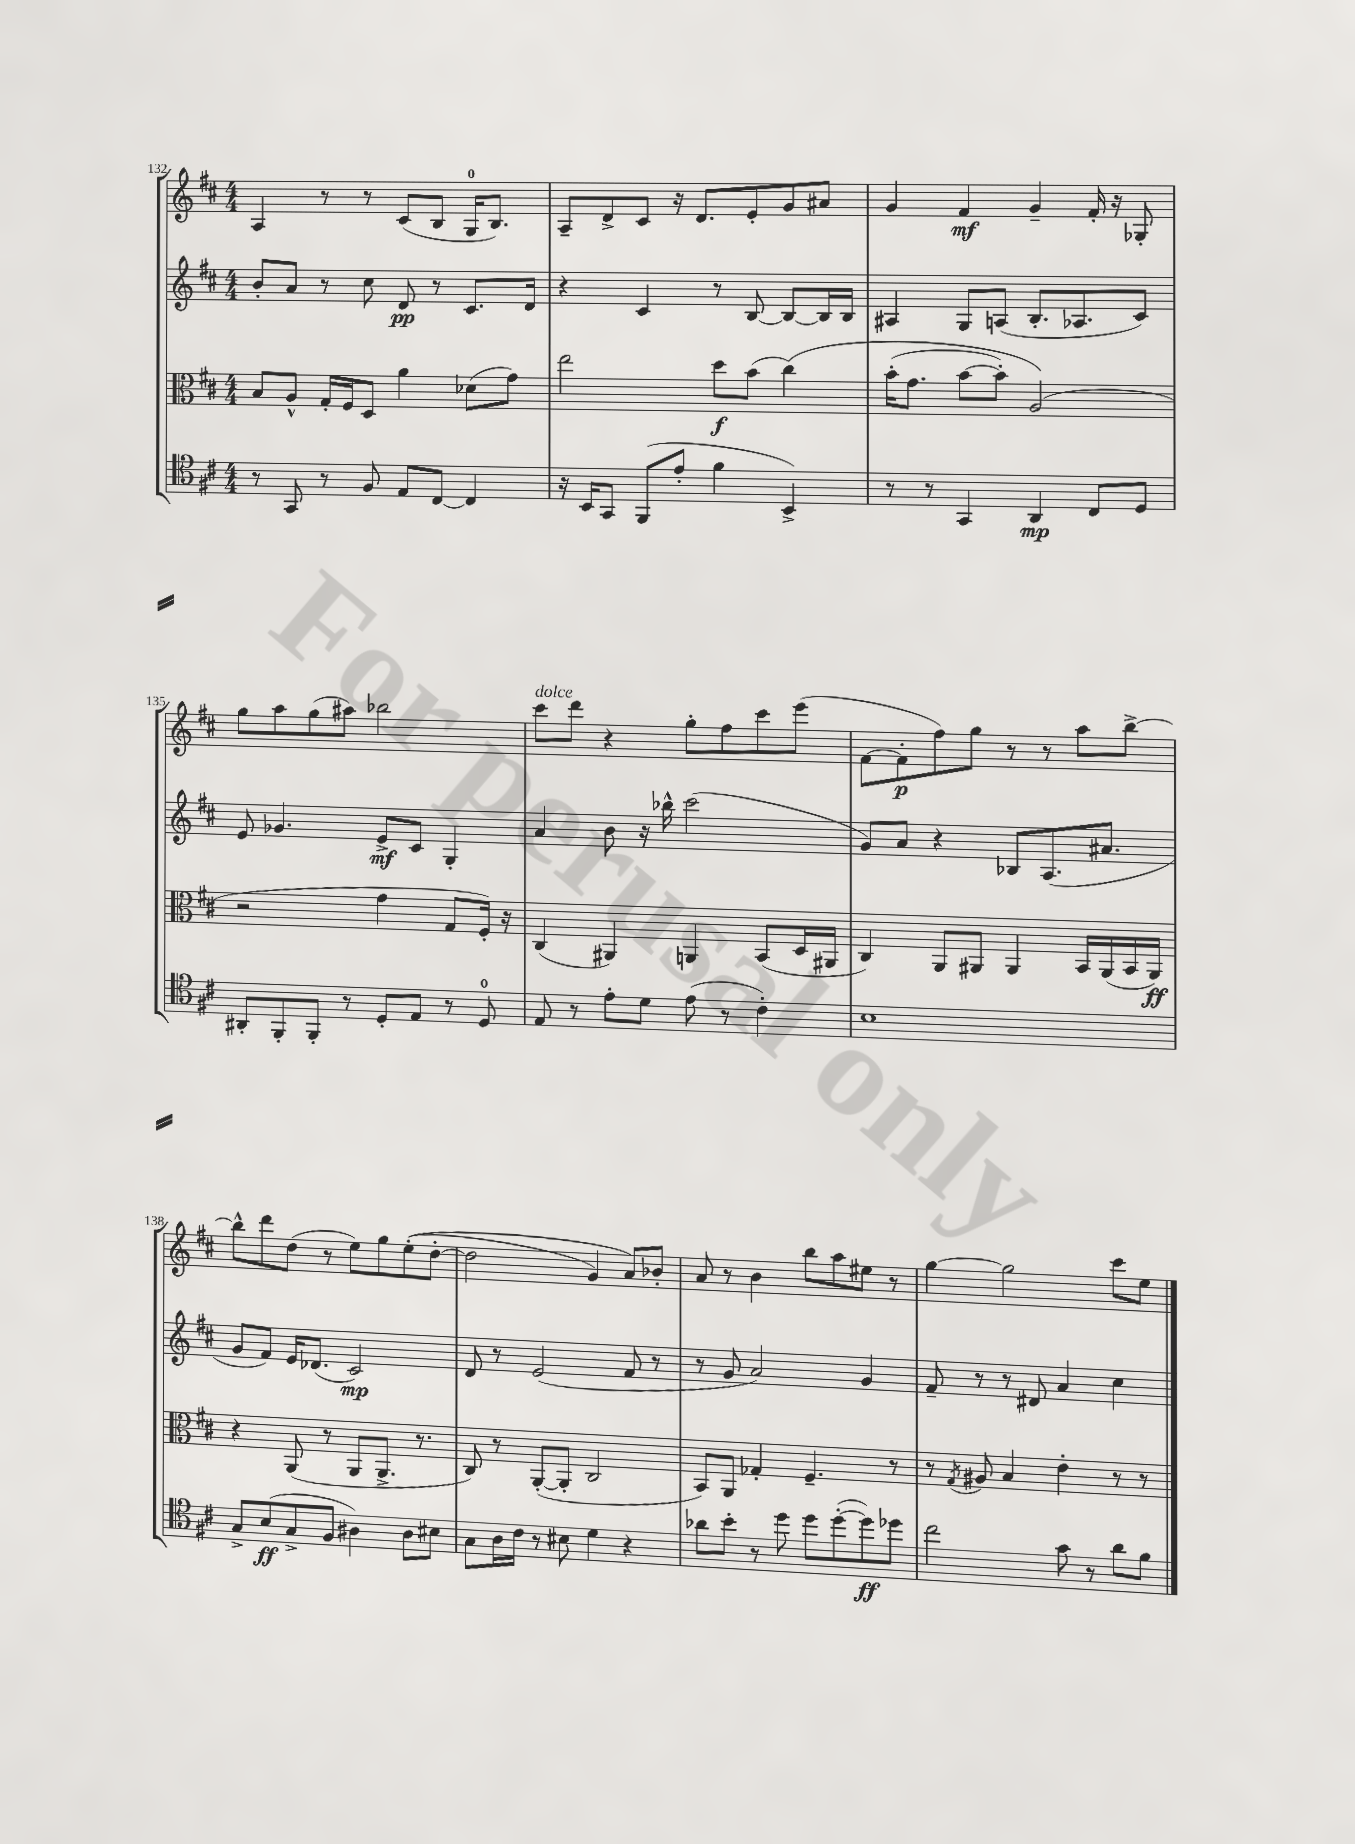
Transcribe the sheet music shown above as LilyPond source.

<<
\new StaffGroup <<
\new Staff = "s0" {
    \clef treble \key d \major \numericTimeSignature \time 4/4
    a4 r8 r8 cis'8( b8 g16-0 b8.) |
    a8-- d'8-> cis'8 r16 d'8. e'8-. g'8 ais'8 |
    g'4 fis'4\mf g'4-- fis'16-. r16 ges8-. |
    g''8 a''8 g''8( ais''8) bes''2 |
    cis'''8^\markup { \italic "dolce" } d'''8 r4 g''8-. fis''8 cis'''8 e'''8( |
    fis'8~ fis'8-.\p fis''8) g''8 r8 r8 a''8 b''8~-> |
    b''8-^ d'''8 d''8( r8 e''8) g''8 e''8-.(\( d''8~-. |
    d''2 g'4) a'8\) bes'8-. |
    a'8 r8 b'4 b''8 a''8 eis''8 r8 |
    g''4~ g''2 cis'''8 e''8 \bar "|." |
}
\new Staff = "s1" {
    \clef treble \key d \major \numericTimeSignature \time 4/4
    b'8-. a'8 r8 cis''8 d'8\pp r8 cis'8. d'16 |
    r4 cis'4 r8 b8~ b8~ b16 b16 |
    ais4 g8 a8( b8.-. aes8. cis'8) |
    e'8 ges'4. e'8->\mf cis'8 g4-. |
    a'4 b'8 r16 bes''16-^ cis'''2( |
    g'8) a'8 r4 bes8 a8.( ais'8. |
    g'8 fis'8) e'16 des'8.( cis'2\mp) |
    d'8 r8 e'2( fis'8 r8 |
    r8 g'8 a'2) g'4 |
    fis'8-- r8 r8 dis'8 a'4 cis''4 \bar "|." |
}
\new Staff = "s2" {
    \clef alto \key d \major \numericTimeSignature \time 4/4
    b8 a8-^ g16-. fis16 d8 a'4 des'8( g'8) |
    e''2 d''8\f b'8( cis''4)\( |
    b'16-.( g'8. b'8~ b'8-.) a2(\) |
    r2 g'4 g8 fis16-.) r16 |
    cis4( ais,4) a,4 b,8( d16 ais,16 |
    cis4) a,8 ais,8 ais,4 b,16 ais,16( b,16 ais,16\ff) |
    r4 a,8( r8 a,8 a,8.-> r8. |
    cis8) r8 a,8~-.( a,8-. cis2 |
    b,8) a,8 ges4-. fis4.-- r8 |
    r8 \acciaccatura { g8 } ais8 b4 e'4-. r8 r8 \bar "|." |
}
\new Staff = "s3" {
    \clef tenor \key d \major \numericTimeSignature \time 4/4
    r8 g,8 r8 fis8 e8 cis8~ cis4 |
    r16 b,16 g,8 fis,8( e'8-. fis'4 b,4->) |
    r8 r8 g,4 a,4\mp cis8 d8 |
    ais,8-. fis,8-. fis,8-. r8 d8-. e8 r8 d8-0 |
    e8 r8 e'8-. d'8 e'8( r8 cis'4-.) |
    b1 |
    g8-> b8\ff( g8-> fis8 ais4) ais8 bis8 |
    g8 a16 cis'16 r8 bis8 d'4 r4 |
    aes'8 b'8-. r8 d''8 d''8 d''8~-.( d''8\ff) des''8 |
    cis''2 g'8 r8 a'8 fis'8 \bar "|." |
}
>>
>>
\layout { \context { \Score currentBarNumber = #132 } }
